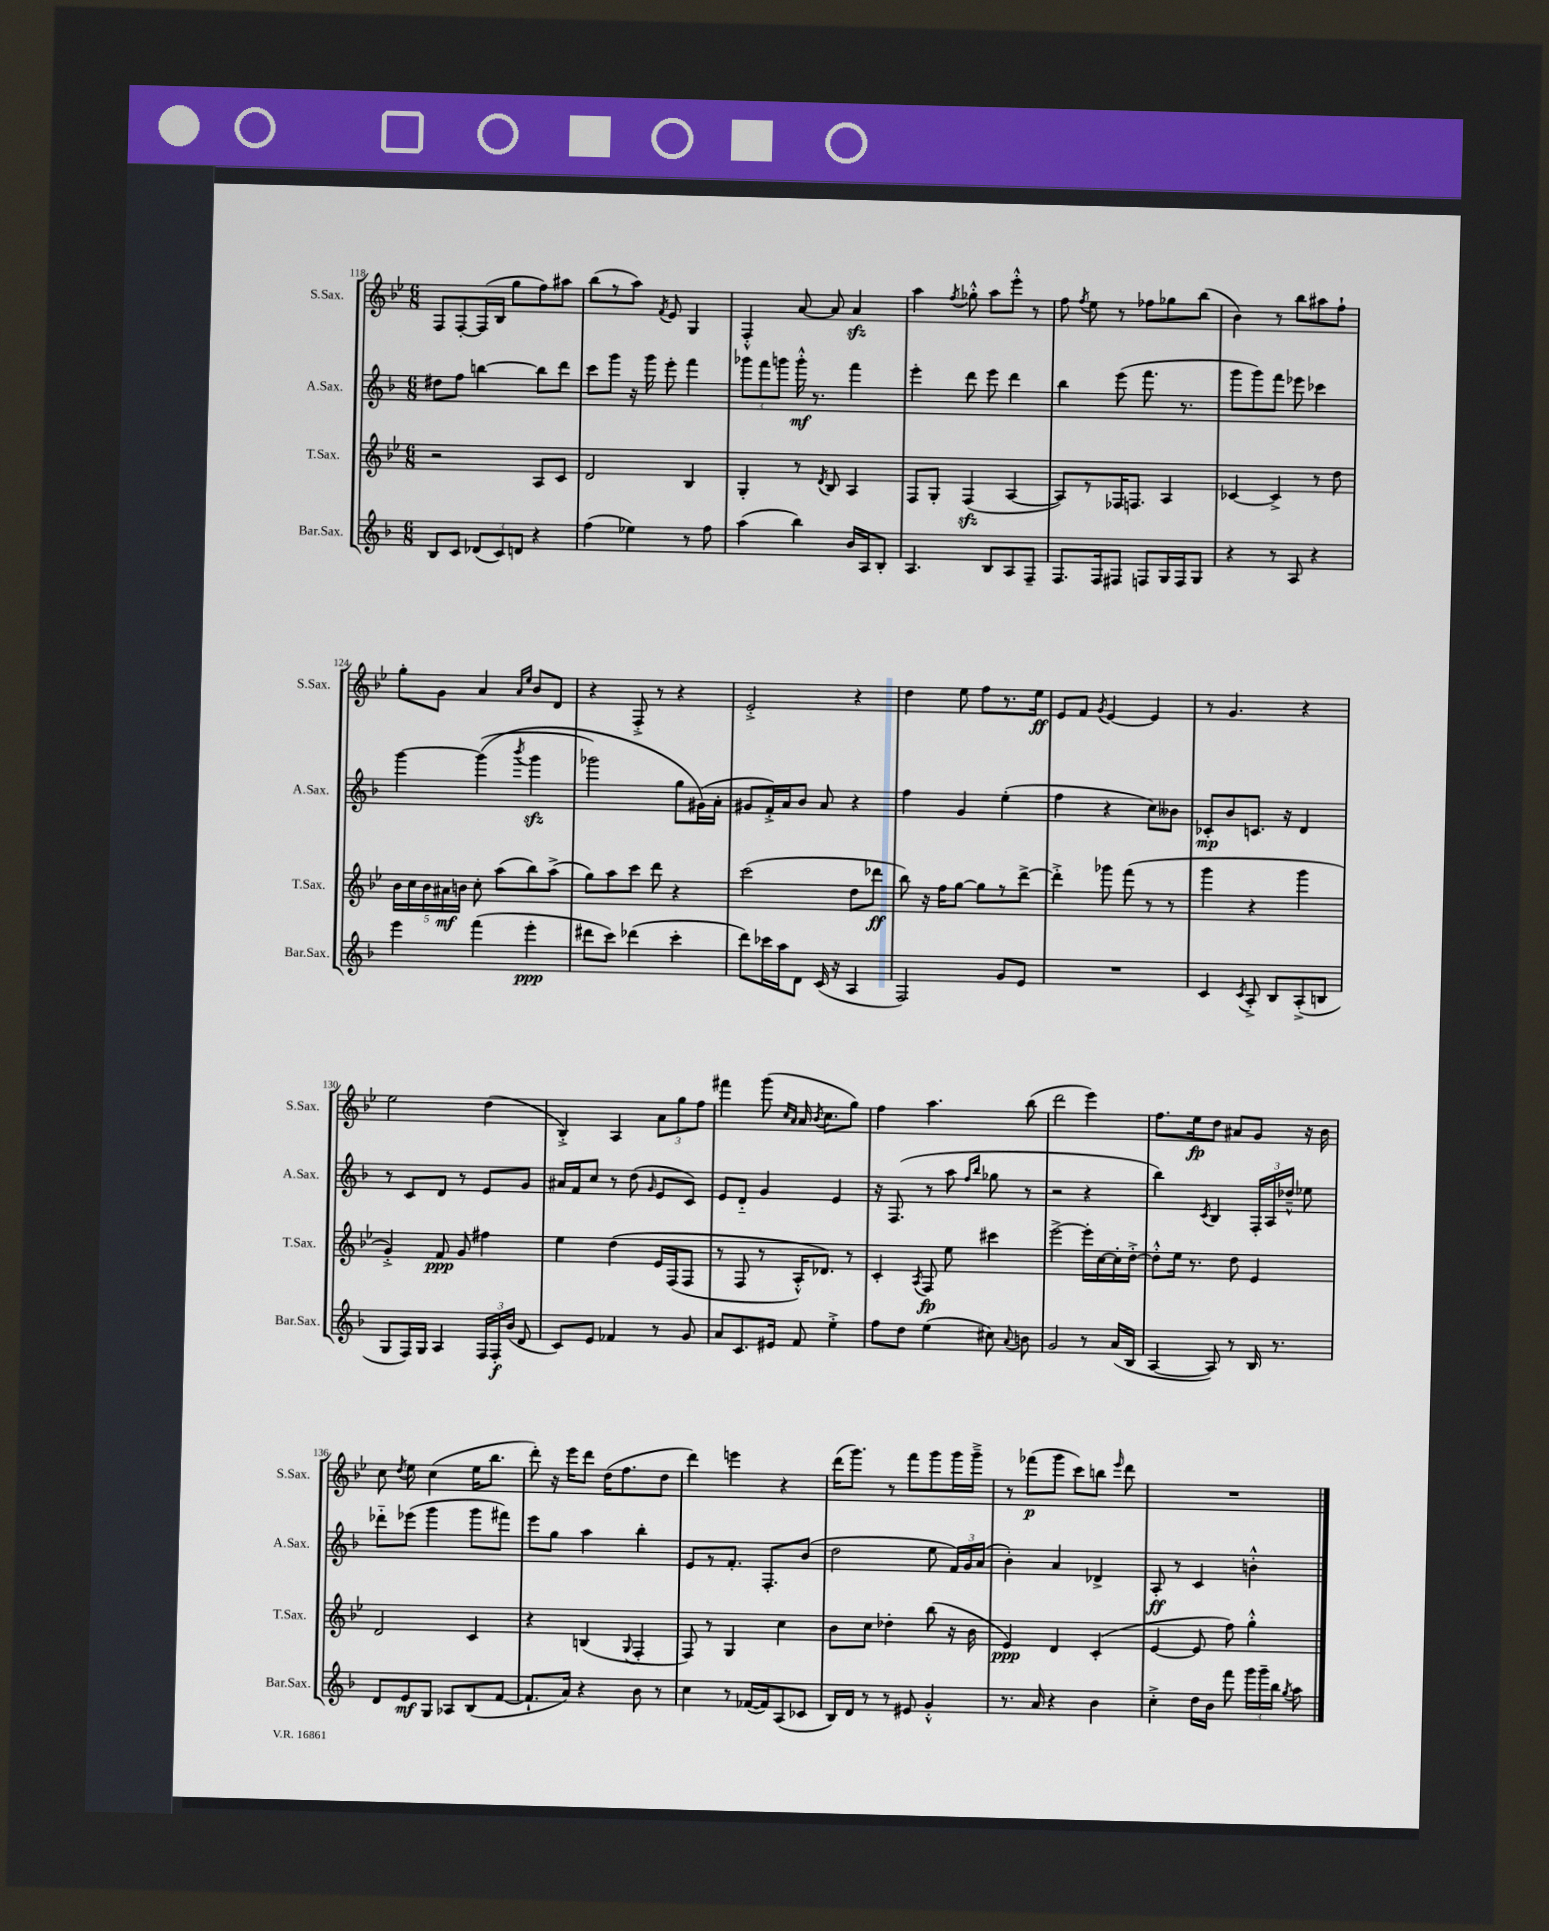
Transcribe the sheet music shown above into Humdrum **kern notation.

**kern	**kern	**kern	**kern
*staff4	*staff3	*staff2	*staff1
*clefG2	*clefG2	*clefG2	*clefG2
*k[b-]	*k[b-e-]	*k[b-]	*k[b-e-]
*M6/8	*M6/8	*M6/8	*M6/8
8B-	2r	8dd#	8F
8c	.	8ff	[8F'
(12d-	.	[4bb	(16F]
.	.	.	16B-
12c)	.	.	.
.	.	.	8gg
12d	.	.	.
4r	8A	8bb]	8ff)
.	8c	8ddd	8aa#
=	=	=	=
(4ff	2d	8ccc	(8bb-
.	.	8ggg	8r
4ee-)	.	16r	8aa)
.	.	16ggg	.
.	.	.	8qf
.	.	8eee'	8e-
8r	4B-	4fff	4G
8ff	.	.	.
=	=	=	=
(4aa	4G'	12ggg-	4F'^^
.	.	12fff	.
.	.	12ggg	.
4bb-)	8r	16ggg'^^	[8a
.	.	8.r	.
.	8qd	.	.
.	8B-	.	8a]
16b-	4A	4fff	4a
16A	.	.	.
8B-'	.	.	.
=	=	=	=
4.A	8F	4eee'	4aa
.	8G'	.	.
.	.	.	8qff
.	(4F	8ddd	8gg-'^^
8B-	.	8eee	8aa
8A	[4A	4ddd	8eee-'^^
8F~	.	.	8r
=	=	=	=
8.F	8A])	4bb-	8ff
.	.	.	8qff
.	8r	.	8ee-
16F	.	.	.
8F#	16F-	(8eee	8r
.	8.F	.	.
8F	.	8.fff	8ff-
16G	4A	.	8gg-
16F	.	8.r	.
8G	.	.	(8bb-
=	=	=	=
4r	[4c-	8ggg	4b-)
.	.	8ggg)	.
8r	4c-^]	8fff	8r
8A	.	8eee-	8bb-
4r	8r	4ccc-	8aa#
.	8dd	.	8ff`
=	=	=	=
4eee	20b-	[4ggg	8gg'
.	20cc	.	.
.	20b-	.	.
.	.	.	8g
.	20a#	.	.
.	20b	.	.
(4fff	8cc'	&((4ggg]	4a
.	(8aa	.	.
.	.	.	16qqa
.	.	8qbbb-	16qqee-
4eee'	8bb-)	4ggg	8b-
.	(8aa^	.	8d
=	=	=	=
8ddd#	8gg)	2ggg-)	4r
8ccc)	8aa	.	.
(4ddd-	8ccc	.	8F'^
.	8ddd	.	8r
4ccc'	4r	8gg	4r
.	.	(16g#&)	.
.	.	16a'	.
=	=	=	=
8ddd)	(2ccc	8g#	2e-'^
16ccc-	.	16f'^)	.
16aa	.	16a	.
8d	.	8b-	.
(16c	.	8a	.
16r	.	.	.
4A	8dd	4r	4r
.	8ddd-	.	.
=	=	=	=
2F)	8bb-)	4ff	4dd
.	16r	.	.
.	16ff	.	.
.	[8gg	4g	8ee-
.	8gg]	.	8ff
8g	8r	(4ee'	8.r
8e	[8ddd^	.	.
.	.	.	16ee-
=	=	=	=
2.r	4ddd'^]	4ff	8e-
.	.	.	8f
.	.	.	8qg
.	8ggg-	4r	[4e-
.	(8fff	.	.
.	8r	8cc)	4e-]
.	8r	8b--	.
=	=	=	=
4c	4ggg	8c-'	8r
.	.	8b-	4.g
8qc	.	.	.
8A'^	4r	8.c	.
8B-	.	.	.
.	.	16r	.
(8A'^	4ggg	4d	4r
8B	.	.	.
=	=	=	=
8G	4g'^)	8r	2ee-
16F)	.	8c	.
16G	.	.	.
4A	8f	8d	.
.	8g	8r	.
24F	4ff#	8e	(4dd
24F'	.	.	.
(24b-	.	.	.
8d	.	8g	.
=	=	=	=
8c)	4ee-	16a#	4B-'^)
.	.	16f	.
8e	.	8cc	.
4f-	&(4dd	8r	4A
.	.	(8dd	.
.	.	16qqg	.
8r	16e-	8e	12a
.	(16F	.	.
.	.	.	12gg
8g	8F	8c)	.
.	.	.	12ff
=	=	=	=
8a	8r	8e	4fff#
8.c	8F	8d'~	.
.	8r	4g	(8ggg
16e#	.	.	.
.	.	.	16qqcc
.	.	.	16qqa
8f	16A'^^)	.	16a
.	.	.	8qb-
.	8.d-&)	.	8.cc
4ee'^	.	4e	.
.	8r	.	8gg)
=	=	=	=
8ff	4c'	16r	4ff
.	.	(8.F	.
8dd	.	.	.
.	8qA	.	.
(4ee	8F	8r	4.aa
.	8ee-	8aa	.
.	.	16qqff	.
.	.	16qqbb-	.
8cc#)	4ccc#	8gg-	.
8qqa	.	.	.
8b	.	8r	(8bb-
=	=	=	=
2g	[2eee-^	2r	2ddd
8r	16eee-']	4r	4eee-)
.	[16cc	.	.
(16a	16cc']	.	.
16B-	[16dd'^	.	.
=	=	=	=
[4A	8dd'^^]	4bb-)	8.ff
.	16ee-	.	.
.	8.r	.	16ee-
.	.	8qc	.
8A])	.	4B-	8dd
8r	8dd	.	8a#
16B-	4e-	24F'	8g
.	.	24A	.
8.r	.	.	.
.	.	24dd-~^^	.
.	.	8ee-	16r
.	.	.	16b-
=	=	=	=
8d	2d	8ddd-'~	8cc
.	.	.	8qdd
8e	.	(8eee-	8ee-
8G	.	4ggg	(4cc
8A-	.	.	.
(8B-	4c	8ggg	16ee-
.	.	.	8.bb-
[8f	.	8fff#)	.
=	=	=	=
8.f`]	4r	8eee	8ddd')
.	.	8gg	16r
16a)	.	.	16eee-
4r	(4B	4aa	8ddd
.	.	.	(16dd
.	.	.	8.ff
.	8qqG	.	.
8b-	4F'	4bb-'	.
8r	.	.	8dd
=	=	=	=
4cc	8F)	8e	4ddd)
.	8r	8r	.
8r	4G	8.f'	4eee
([16f-	.	.	.
16f-])	.	8.F'	.
(8A	4cc	.	4r
8c-	.	(8b-	.
=	=	=	=
16B-)	8b-	2dd	(16ddd
16d	.	.	8.ggg)
8r	8cc	.	.
8r	4dd-'	.	8r
8e#	.	.	8fff
4g'^^	(8bb-	8ee	8ggg
.	16r	24f)	16ggg
.	.	24g	.
.	16b-	.	16ggg~^
.	.	(24a	.
=	=	=	=
8.r	4e-)	4b-')	8r
.	.	.	(8fff-
16a	.	.	.
4r	4d	4a	8ggg
.	.	.	8ccc)
4b-	(4c'	4d-^	8bb
.	.	.	16qqeee-
.	.	.	8ddd
=	=	=	=
4cc'^	[4e-	8A'	2.r
.	.	8r	.
16dd	8e-]	4c	.
16b-	.	.	.
8fff	8ff)	.	.
24ggg	4gg'^^	4b'^^	.
24ggg~	.	.	.
24bb-	.	.	.
8qgg	.	.	.
8aa	.	.	.
==	==	==	==
*-	*-	*-	*-
